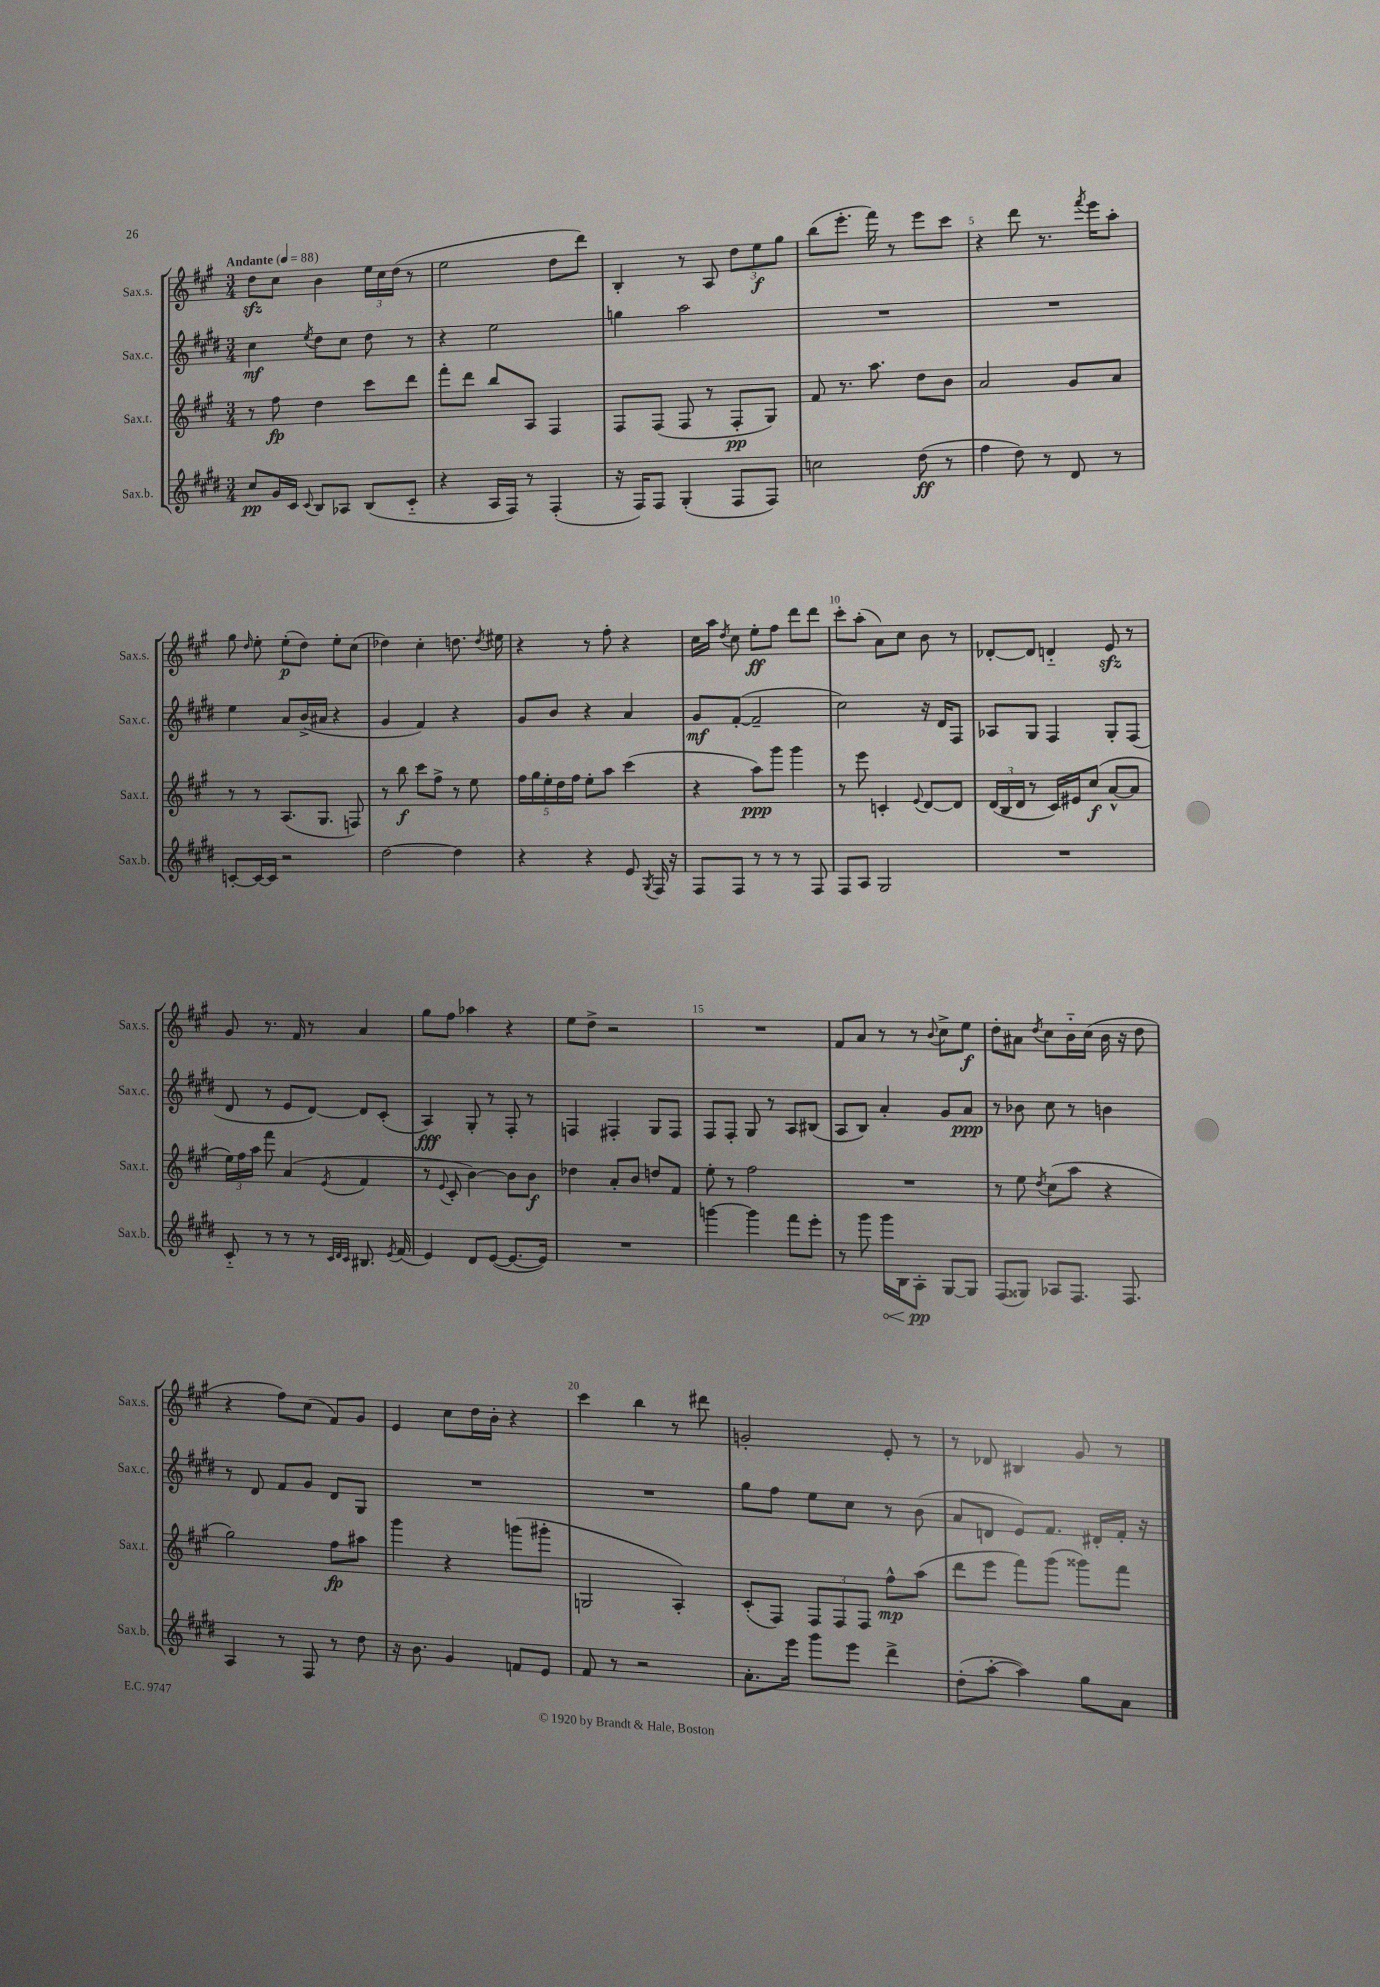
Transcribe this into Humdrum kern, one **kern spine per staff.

**kern	**kern	**kern	**kern
*staff4	*staff3	*staff2	*staff1
*clefG2	*clefG2	*clefG2	*clefG2
*k[f#c#g#d#]	*k[f#c#g#]	*k[f#c#g#d#]	*k[f#c#g#]
*M3/4	*M3/4	*M3/4	*M3/4
*MM88	*MM88	*MM88	*MM88
8cc#/L	8r	4cc#\	8dd\L
16g#/L	8ff#\	.	8cc#\J
16c#/JJ	.	.	.
8qqc#/	.	8qee/	.
8B/L	4dd\	8dd#\L	4b\
8A-/J	.	8cc#\J	.
(8B/L	8ccc#\L	8dd#\	24ee\LL
.	.	.	24cc#\
.	.	.	(24dd\JJ
8c#'~/J	8ddd\J	8r	8r
=	=	=	=
4r	8fff#'\L	4r	2ee\
.	8ddd\J	.	.
16A/LL	8bb/L	2ee\	.
16F#/JJ)	.	.	.
8r	8A/J	.	.
(4F#'/	4F#/	.	8dd\L
.	.	.	8ddd\J)
=	=	=	=
16r	8F#/L	4gg\	4B'/
16F#/LK)	.	.	.
8F#/J	(8F#/J	.	.
(4G#'/	8F#/	2aa\	8r
.	8r	.	8A/
8F#/L	8F#'/L	.	12dd\L
.	.	.	12ee\
8F#/J)	8G#/J)	.	.
.	.	.	12gg#\J
=	=	=	=
2cc\	8f#/	2.r	(8bb\L
.	8.r	.	8.eee'\J
.	8.aa\	.	16fff#\)
.	.	.	8r
(8dd#\	8dd\L	.	8eee\L
8r	8b\J	.	8ccc#\J
=	=	=	=
4ff#\	2a/	2.r	4r
8dd#\)	.	.	8ddd\
8r	.	.	8.r
8d#/	8g#/L	.	.
.	.	.	8qfff#/
.	.	.	16eee\LK
8r	8a/J	.	8aa'\J
=	=	=	=
[8c'/L	8r	4ee\	8gg#\
.	.	.	16qqdd/
16c/_L	8r	.	8ee'\
16c/]JJ	.	.	.
2r	(8.A/L	8a/L	(8ee'\L
.	.	(16b^/L	8dd\J)
.	8.G#/J	16a#/JJ	.
.	.	4r	8ee'\L
.	8F/)	.	(8cc#\J
=	=	=	=
[2dd#\	8r	4g#/	4dd-\)
.	8bb\	.	.
.	8ccc#\L	4f#/)	4cc#'\
.	8ff#^\J	.	.
4dd#\]	8r	4r	8.dd\
.	8ee\	.	.
.	.	.	8qdd/
.	.	.	16ee#\
=	=	=	=
4r	20ff#\LL	8g#/L	4r
.	20gg#\	.	.
.	20ee'\	.	.
.	.	8b/J	.
.	20dd\	.	.
.	20ff#\JJ	.	.
4r	8ee'\L	4r	8r
.	8aa\J	.	8ff#'\
8e/	(4ccc#\	4a/	4r
8qG#/	.	.	.
16F#/	.	.	.
16r	.	.	.
=	=	=	=
8F#/L	4r	8g#/L	16cc#\LL
.	.	.	16aa\JJ
.	.	.	8qdd/
8F#/J	.	([8f#'/J	8cc#\
8r	8aa\L)	2f#~/]	8ee'\L
8r	8ggg#\J	.	8ff#\J
8r	4ggg#\	.	8ddd\L
8F#/	.	.	8ddd\J
=	=	=	=
8F#/L	8r	2cc#\)	8ccc#'\L
8A/J	8eee\	.	(8aa'\J
2G#/	4c'/	.	8a\L)
.	.	.	8cc#\J
.	8qqe/	.	.
.	[8d/L	16r	8b\
.	.	16d#/LK	.
.	8d/]J	8F#/J	8r
=	=	=	=
2.r	(24d/LL	8A-/L	[8d-'/L
.	24B/	.	.
.	24d/JJ	.	.
.	8r	8G#/J	8d-/]J
.	16c#/LL)	4F#/	4d'~/
.	16e#/J	.	.
.	(8cc#/J	.	.
.	[8a^^/L	8G#'/L	8e/
.	8a/]J	(8F#/J	8r
=	=	=	=
8c#'~/	24ee\LL)	8d#/	8g#/
.	24ff#\	.	.
.	24aa\JJ	.	.
8r	8fff#\	8r	8.r
8r	(4a/	8e/L	.
.	.	.	16f#/
8r	.	[8d#/J)	8r
32qqc#/LLL	.	.	.
32qqd#/	.	.	.
32qqc#/JJJ	8qe/	.	.
8.B#/	4f#/	8d#/]L	4a/
.	.	(8c#'/J	.
8qe/	.	.	.
(16f#/	.	.	.
=	=	=	=
4e/)	8r	4A/)	8gg#\L
.	8qqe/	.	.
.	8c#'/	.	8ff#\J
8d#/L	[4b\)	8G#'/	4aa-\
([8e/J	.	8r	.
8.e/_L	8b\]L	8F#'/	4r
.	8b\J	8r	.
16e/]Jk)	.	.	.
=	=	=	=
2.r	4dd-\	4F/	8ee\L
.	.	.	8dd^\J
.	8a'/L	4F#'/	2r
.	8b/J	.	.
.	8dd/L	8G#/L	.
.	8f#/J	8F#/J	.
=	=	=	=
[4ggg\	8ee'\	8F#/L	2.r
.	8r	8F#'/J	.
4ggg\]	2ff#\	8G#/	.
.	.	8r	.
8fff#\L	.	8A/L	.
8eee'\J	.	(8B#/J	.
=	=	=	=
8r	2.r	8A/L	8f#/L
8ggg#\	.	8B/J)	8a/J
16ggg#\LL	.	4a'/	8r
16B\J	.	.	.
8A'\J	.	.	8r
.	.	.	8qqb/
[8G#/L	.	8g#/L	8cc#^\L
8G#/]J	.	8a/J	8ee\J
=	=	=	=
(8F#/L	8r	8r	8dd'\L
8G##/J)	8ee\	8b-\	8a#\J
.	8qdd/	.	8qdd/
8A-/L	(8cc#\L	8cc#\	8cc#\L
8.F#/J	8aa\J	8r	16b'~\L
.	.	.	(16cc#\JJ
.	4r	4b\	16b\
8.F#/	.	.	16r
.	.	.	8dd\
=	=	=	=
4A/	2gg#\)	8r	4r
.	.	8d#/	.
8r	.	8f#/L	8ff#\L)
8F#/	.	8g#/J	(8cc#\J
8r	8ff#\L	8d#/L	8f#/L)
8dd#\	8aa#\J	8G#/J	8g#/J
=	=	=	=
16r	4ggg#\	2.r	4e/
8.b\	.	.	.
4g#/	4r	.	8cc#\L
.	.	.	16dd\L
.	.	.	16b'\JJ
8f/L	(8ggg\L	.	4r
8e/J	8ggg#'\J	.	.
=	=	=	=
8f#/	2G/	2.r	4ccc#\
8r	.	.	.
2r	.	.	4bb\
.	4A'/)	.	8r
.	.	.	8ddd#\
=	=	=	=
8.a'\L	(8c#'/L	8gg#\L	2g'/
.	8F#/J)	8ff#\J	.
16eee\Jk	.	.	.
8ggg#\L	12F#/L	8ee\L	.
.	12F#/	.	.
8eee\J	.	8cc#\J	.
.	12F#/J	.	.
4ddd#^\	8ff#^^\L	8r	8e'/
.	(8aa\J	(8b\	8r
=	=	=	=
(8dd#'\L	8ddd\L	8a/L	8r
[8aa'\J	8eee\J	8d/J	8d-/
4aa\])	8fff#\L)	8e/L)	4B#/
.	(8ggg#\J	8.f#/J	.
8gg#\L	8ggg##\L)	.	8g#/
.	.	16d#'/LL	.
8a\J	8fff#\J	16f#'/JJ	8r
.	.	16r	.
==	==	==	==
*-	*-	*-	*-
